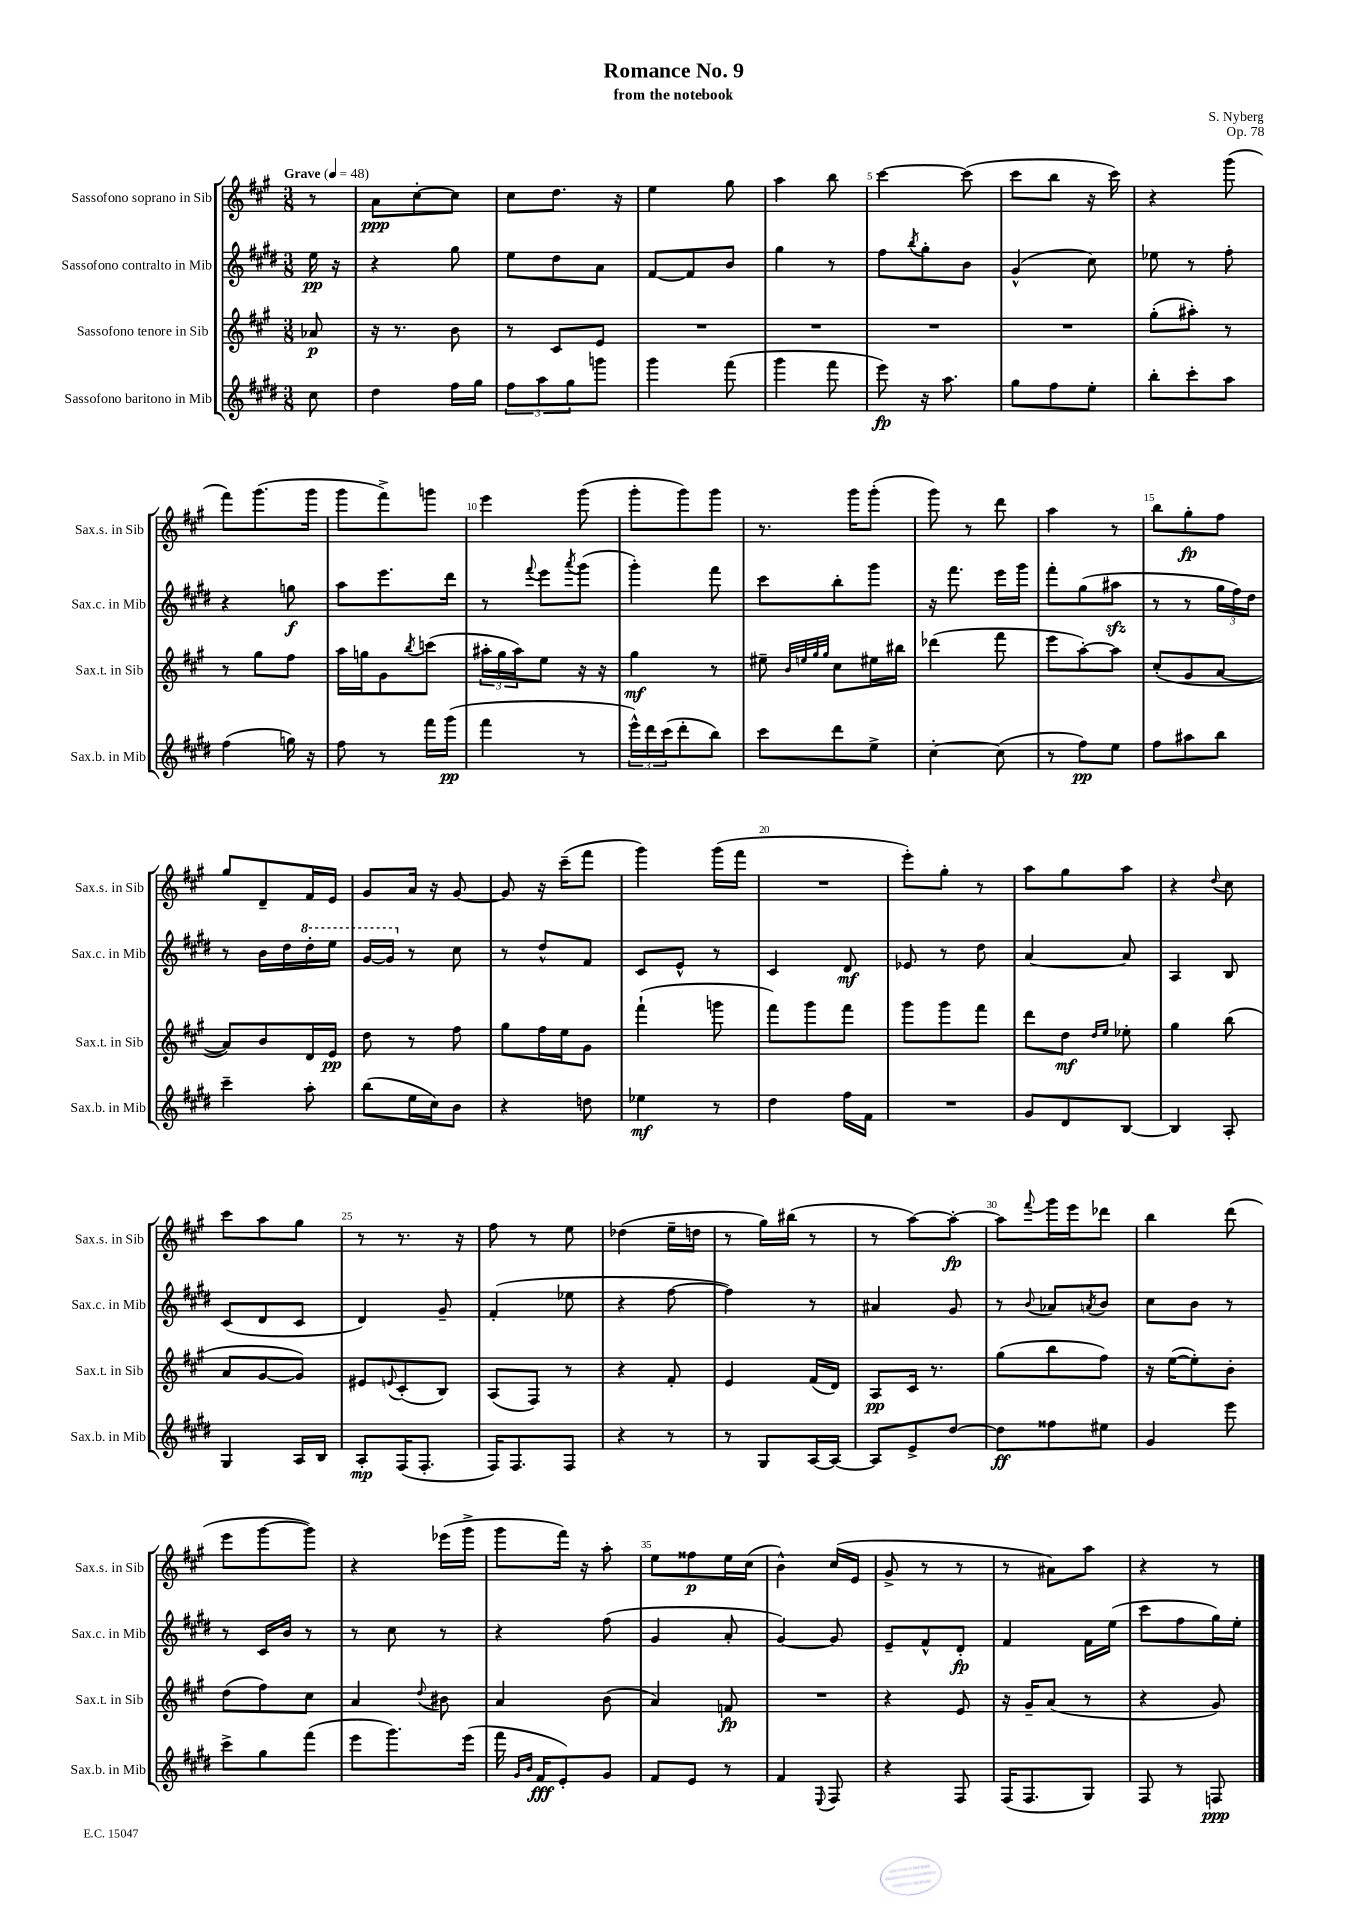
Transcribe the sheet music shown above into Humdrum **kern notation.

**kern	**kern	**kern	**kern
*staff4	*staff3	*staff2	*staff1
*clefG2	*clefG2	*clefG2	*clefG2
*k[f#c#g#d#]	*k[f#c#g#]	*k[f#c#g#d#]	*k[f#c#g#]
*M3/8	*M3/8	*M3/8	*M3/8
*MM48	*MM48	*MM48	*MM48
8cc#\	8a-/	16ee\	8r
.	.	16r	.
=	=	=	=
4dd#\	16r	4r	8a\L
.	8.r	.	.
.	.	.	[8cc#'\
16ff#\LL	8b\	8gg#\	8cc#\]J
16gg#\JJ	.	.	.
=	=	=	=
12ff#\L	8r	8ee\L	8cc#\L
12aa\	.	.	.
.	8c#/L	8dd#\	8.dd\J
12gg#\	.	.	.
8ggg\J	8e/J	8a\J	.
.	.	.	16r
=	=	=	=
4ggg#\	4.r	[8f#/L	4ee\
.	.	8f#/]	.
(8fff#\	.	8b/J	8gg#\
=	=	=	=
4ggg#\	4.r	4gg#\	4aa\
8fff#\	.	8r	8bb\
=	=	=	=
8eee\)	4.r	8ff#\L	[4ccc#\
.	.	8qbb/	.
16r	.	8gg#'\	.
8.aa\	.	.	.
.	.	8b\J	(8ccc#\]
=	=	=	=
8gg#\L	4.r	(4g#^^/	8ccc#\L
8ff#\	.	.	8bb\J
8ee'\J	.	8cc#\)	16r
.	.	.	16ccc#\)
=	=	=	=
8bb'\L	(8gg#'\L	8ee-\	4r
8ccc#'\	8aa#'\J)	8r	.
8aa\J	8r	8ff#'\	(8ggg#\
=	=	=	=
(4ff#\	8r	4r	8fff#\L)
.	8gg#\L	.	(8.ggg#\
16gg\)	8ff#\J	8gg\	.
16r	.	.	16ggg#\Jk
=	=	=	=
8ff#\	16aa\LL	8aa\L	8ggg#\L
.	16gg\J	.	.
8r	8g#\	8.eee\	8fff#^\)
.	8qbb/	.	.
16fff#\LL	(8ccc\J	.	8ggg\J
(16ggg#\JJ	.	16ddd#\Jk	.
=	=	=	=
4fff#\	24aa#'\LL	8r	4eee\
.	24gg#\	.	.
.	24aa#\J)	.	.
.	.	8qqfff#/	.
.	8ee\J	8eee\L	.
.	.	8qaaa/	.
8r	16r	(8ggg#\J	(8ggg#\
.	16r	.	.
=	=	=	=
24eee^^\LL)	4gg#\	4ggg#'\)	8ggg#'\L
24ddd#\	.	.	.
(24ccc#\J	.	.	.
8ddd#'\	.	.	8ggg#\)
8bb\J)	8r	8fff#\	8ggg#\J
=	=	=	=
8ccc#\L	8ee#~\	8ccc#\L	8.r
.	32qqb/LLL	.	.
.	32qqee/	.	.
.	32qqgg#/	.	.
.	32qqgg#/JJJ	.	.
8ddd#\	8cc#\L	8bb'\	.
.	.	.	16ggg#\LK
8ee^\J	16ee#\L	8ggg#\J	(8ggg#'\J
.	16bb#\JJ	.	.
=	=	=	=
[4cc#'\	(4ddd-\	16r	8ggg#\)
.	.	8.fff#\	.
.	.	.	8r
(8cc#\]	8fff#\	16eee\LL	8ddd\
.	.	16ggg#\JJ	.
=	=	=	=
8r	8eee\L	8fff#'\L	4aa\
8ff#\L)	[8aa'\)	(8gg#\	.
8ee\J	8aa\]J	8aa#\J	8r
=	=	=	=
8ff#\L	(8cc#'/L	8r	8bb\L
8aa#\	8g#/	8r	8gg#'\
8bb\J	[8a/J	24gg#\LL	8ff#\J
.	.	24ff#\)	.
.	.	24dd#\JJ	.
=	=	=	=
4ccc#~\	8a/]L)	8r	8gg#/L
.	8b/	16b\LL	8d~/
.	.	16dd#\	.
8aa'\	16d/L	16ddd#'\	16f#/L
.	16e/JJ	16eee\JJ	16e/JJ
=	=	=	=
(8bb\L	8dd\	[16gg#/LL	8g#/L
.	.	16gg#/]JJ	.
16ee\L	8r	8r	16a/Jk
16cc#\J)	.	.	16r
8b\J	8ff#\	8cc#\	[8g#/
=	=	=	=
4r	8gg#\L	8r	8g#/]
.	16ff#\L	8dd#^^/L	16r
.	16ee\J	.	(16ccc#~\LK
8dd\	8g#\J	8f#/J	8fff#\J
=	=	=	=
4ee-\	(4fff#`\	8c#/L	4ggg#\)
.	.	8e^^/J	.
8r	8ggg\	8r	(16ggg#\LL
.	.	.	16fff#\JJ
=	=	=	=
4dd#\	8fff#\L)	4c#/	4.r
.	8ggg#\	.	.
16ff#\LL	8fff#\J	8d#/	.
16f#\JJ	.	.	.
=	=	=	=
4.r	8ggg#\L	8e-/	8eee'\L)
.	8ggg#\	8r	8gg#'\J
.	8fff#\J	8dd#\	8r
=	=	=	=
8g#/L	8ddd\L	[4a/	8aa\L
8d#/	8dd\J	.	8gg#\
.	16qqdd/LL	.	.
.	16qqee/JJ	.	.
[8B/J	8ee-'\	8a/]	8aa\J
=	=	=	=
4B/]	4gg#\	4A/	4r
.	.	.	8qqdd/
8A'/	(8bb\	8B/	8cc#\
=	=	=	=
4G#/	8a/L	(8c#/L	8ccc#\L
.	[8g#/	8d#/	8aa\
16A/LL	8g#/]J)	8c#/J	8gg#\J
16B/JJ	.	.	.
=	=	=	=
8A'/L	8e#/L	4d#/)	8r
.	8qqe/	.	.
(16F#/K	(8c#'/	.	8.r
8.F#'/J	.	.	.
.	8B/J)	8g#~/	.
.	.	.	16r
=	=	=	=
16F#/LK)	(8A/L	(4f#'/	8ff#\
8.F#/	.	.	.
.	8F#/J)	.	8r
8F#/J	8r	8ee-\	8ee\
=	=	=	=
4r	4r	4r	(4dd-\
8r	8f#'/	[8ff#\	16ee~\LL
.	.	.	16dd\JJ
=	=	=	=
8r	4e/	4ff#\])	8r
8G#/L	.	.	16gg#\LL)
.	.	.	(16bb#\JJ
[16A/L	(16f#/LL	8r	8r
16A/_JJ	16d/JJ)	.	.
=	=	=	=
8A/]L	8A/L	4a#/	8r
8e^/	16c#/Jk	.	[8aa\L)
.	8.r	.	.
[8dd#/J	.	8g#/	8aa'\_J
=	=	=	=
8dd#\]L	(8gg#\L	8r	8aa\]L
.	.	8qqb/	8qqfff#/
8ff##\	8bb\	8a-/L	16ggg#\L
.	.	.	16eee\J
.	.	8qa/	.
8ee#\J	8ff#\J)	8b/J	8ddd-\J
=	=	=	=
4g#/	16r	8cc#\L	4bb\
.	([16ee\LK	.	.
.	8ee'\])	8b\J	.
8eee\	8b'\J	8r	(8ddd\
=	=	=	=
8ccc#^\L	(8dd\L	8r	8eee\L
8gg#\	8ff#\)	16c#/LL	[8ggg#\
.	.	16b/JJ	.
(8fff#\J	8cc#\J	8r	8ggg#\]J)
=	=	=	=
8eee\L	4a/	8r	4r
8.ggg#\)	.	8cc#\	.
.	8qqdd/	.	.
.	8b#\	8r	(16eee-\LL
(16eee\Jk	.	.	16ggg#^\JJ
=	=	=	=
16fff#\	4a/	4r	8ggg#\L
16qqg#/LL	.	.	.
16qqb/JJ	.	.	.
16f#/LK	.	.	.
8e'/)	.	.	16fff#\Jk)
.	.	.	16r
8g#/J	(8b\	(8ff#\	8aa'\
=	=	=	=
8f#/L	4a/)	4g#/	8ee\L
8e/J	.	.	8ff##\
8r	8f/	8a'/	16ee\L
.	.	.	(16cc#\JJ
=	=	=	=
4f#/	4.r	[4g#/)	4b^^\)
8qqE/	.	.	.
8F#/	.	8g#/]	(16cc#/LL
.	.	.	16e/JJ
=	=	=	=
4r	4r	8e~/L	8g#^/
.	.	8f#^^/	8r
8F#/	8e/	8d#'/J	8r
=	=	=	=
(16F#/LK	16r	4f#/	8r
8.F#/	16g#~/LK	.	.
.	(8a/J	.	8a#\L)
8G#/J)	8r	16f#\LL	8aa\J
.	.	(16ee\JJ	.
=	=	=	=
8F#/	4r	8ccc#\L	4r
8r	.	8ff#\	.
8F/	8g#/)	16gg#\L)	8r
.	.	16ee'\JJ	.
==	==	==	==
*-	*-	*-	*-
